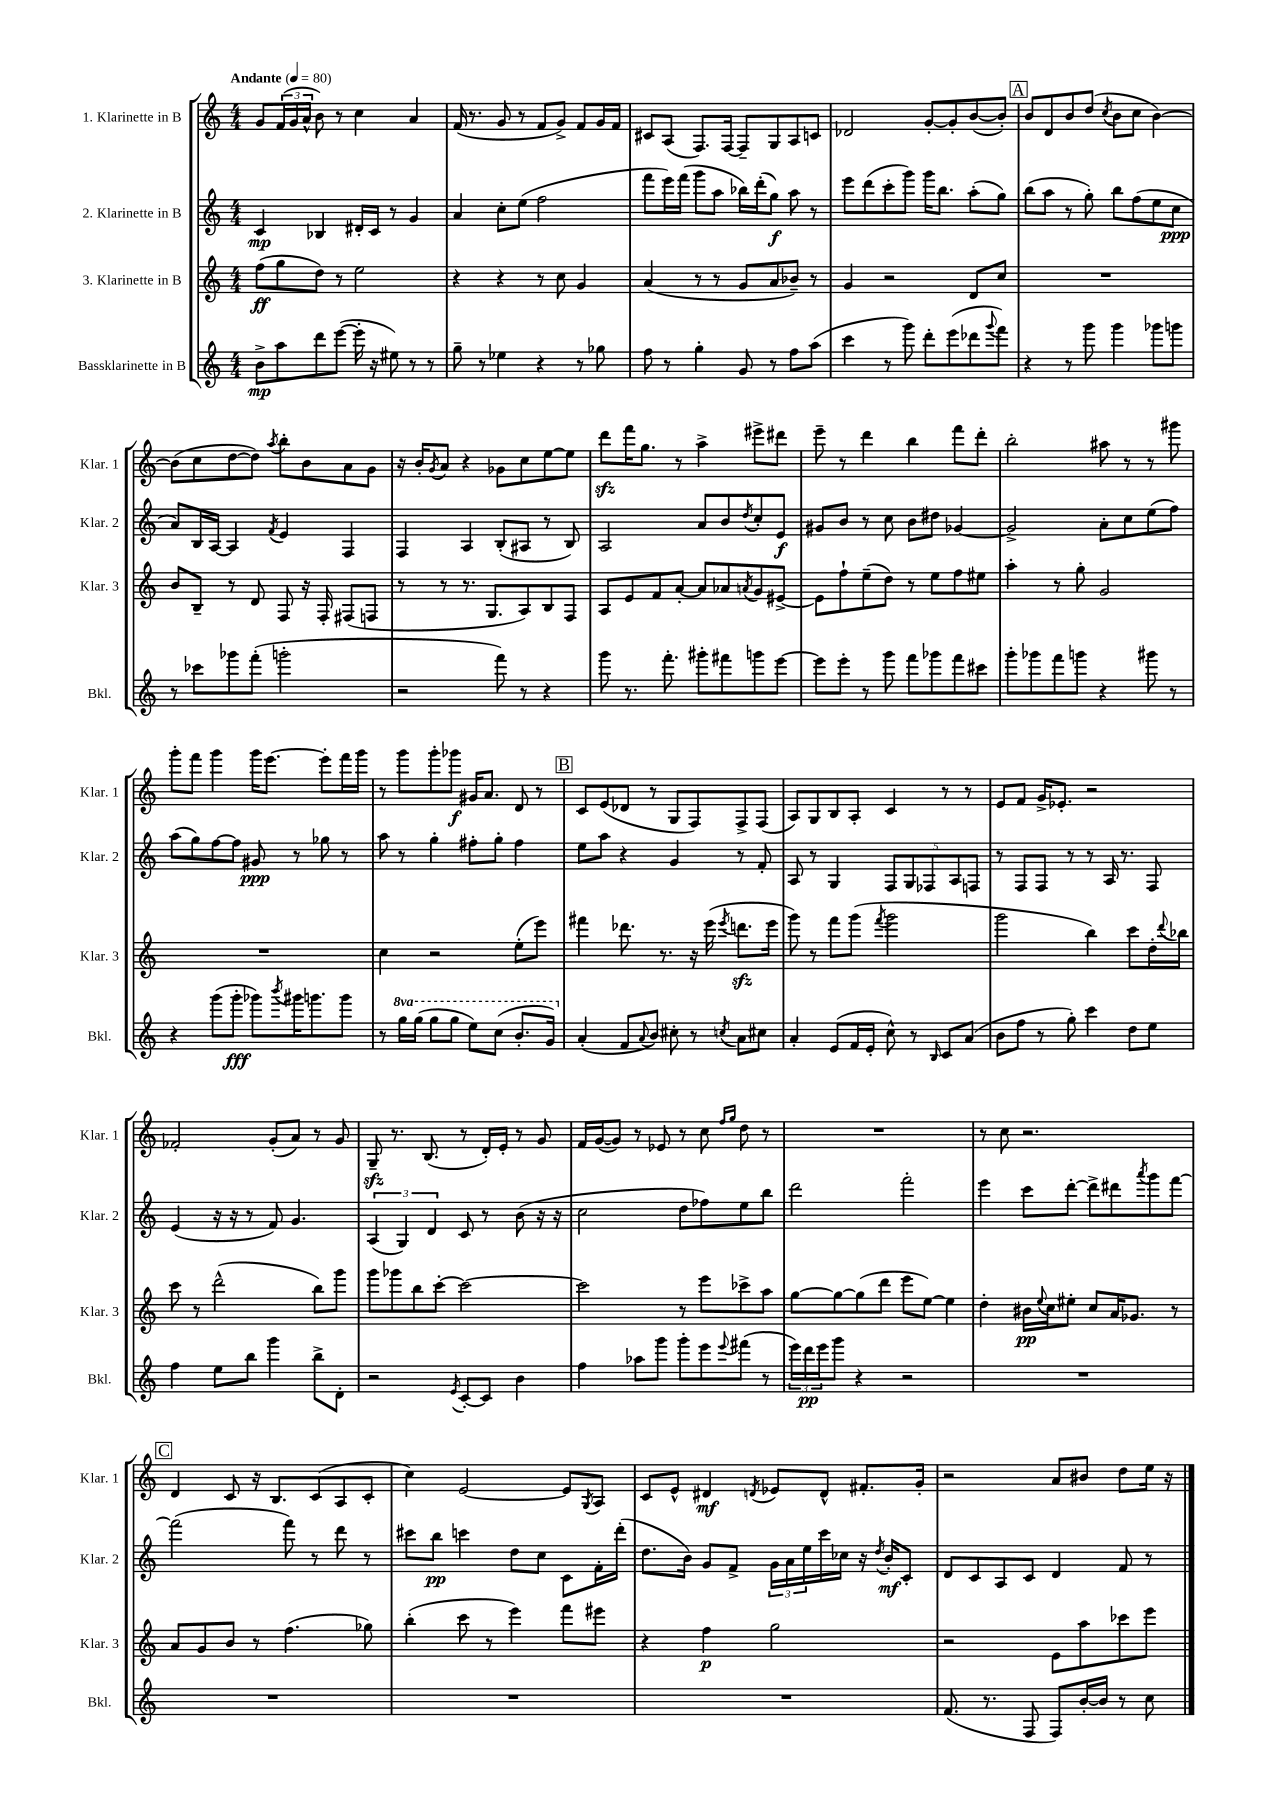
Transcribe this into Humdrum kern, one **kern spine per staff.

**kern	**dynam	**kern	**dynam	**kern	**dynam	**kern	**dynam
*part4	*part4	*part3	*part3	*part2	*part2	*part1	*part1
*staff4	*staff4	*staff3	*staff3	*staff2	*staff2	*staff1	*staff1
*I"Bassklarinette in B	*	*I"3. Klarinette in B	*	*I"2. Klarinette in B	*	*I"1. Klarinette in B	*
*I'Bkl.	*	*I'Klar. 3	*	*I'Klar. 2	*	*I'Klar. 1	*
*clefG2	*	*clefG2	*	*clefG2	*	*clefG2	*
*k[]	*	*k[]	*	*k[]	*	*k[]	*
*M4/4	*	*M4/4	*	*M4/4	*	*M4/4	*
*MM80	*	*MM80	*	*MM80	*	*MM80	*
=1	=1	=1	=1	=1	=1	=1	=1
!	!	!	!	!	!	!LO:TX:a:B:t=Andante	!
8b^\L	mp	(8ff\L	ff	4c/	mp	8g/L	.
8aa\	.	8gg\	.	.	.	(24f/L	.
.	.	.	.	.	.	24g/	.
.	.	.	.	.	.	24a^^/JJ	.
8ddd\	.	8dd\J)	.	4B-X/	.	8b\)	.
([8eee\J	.	8r	.	.	.	8r	.
16eee'\]	.	2ee\	.	16d#X'/LL	.	4cc\	.
16r	.	.	.	16c/JJ	.	.	.
8ee#X\)	.	.	.	8r	.	.	.
8r	.	.	.	4g/	.	4a/	.
8r	.	.	.	.	.	.	.
=2	=2	=2	=2	=2	=2	=2	=2
8gg~\	.	4r	.	4a/	.	(16f/	.
.	.	.	.	.	.	8.r	.
8r	.	.	.	.	.	.	.
4ee-X\	.	4r	.	8cc'\L	.	8g/	.
.	.	.	.	(8ee\J	.	8r	.
4r	.	8r	.	2ff\	.	8f/L	.
.	.	8cc\	.	.	.	8g^/J)	.
8r	.	4g/	.	.	.	8f/L	.
8gg-X\	.	.	.	.	.	16g/L	.
.	.	.	.	.	.	16f/JJ	.
=3	=3	=3	=3	=3	=3	=3	=3
8ff\	.	(4a/	.	8fff\L	.	8c#X/L	.
8r	.	.	.	16eee\L)	.	(8A/J	.
.	.	.	.	(16fff\JJ	.	.	.
4gg'\	.	8r	.	8ggg\L	.	8.F/L)	.
.	.	8r	.	8aa\J	.	.	.
.	.	.	.	.	.	[16F/Jk	.
8g/	.	8g/L	.	16bb-X\LL)	.	8F~/L]	.
.	.	.	.	(16ddd'\J	.	.	.
8r	.	8a/	.	8gg\J)	f	8G/	.
8ff\L	.	8b-X~/J)	.	8aa\	.	8A/	.
(8aa\J	.	8r	.	8r	.	8cn/J	.
=4	=4	=4	=4	=4	=4	=4	=4
4ccc\	.	4g/	.	8eee\L	.	2d-X/	.
.	.	.	.	(8ddd\	.	.	.
8r	.	2r	.	8ccc'\	.	.	.
8ggg\)	.	.	.	8ggg\J)	.	.	.
8ddd'\L	.	.	.	16ggg\KL	.	[8g'/L	.
.	.	.	.	8.bb\J	.	.	.
(8eee\	.	.	.	.	.	8g'/]	.
8ddd-X\	.	8d/L	.	(8aa'\L	.	([8b/	.
8qqggg/	.	.	.	.	.	.	.
8fff\J)	.	8cc/J	.	8gg\J)	.	8b'/J])	.
!!LO:REH:place=s1:t=A
=5	=5	=5	=5	=5	=5	=5	=5
4r	.	1r	.	(8bb\L	.	8b/L	.
.	.	.	.	8aa\J	.	8d/	.
8r	.	.	.	8r	.	8b/	.
8ggg\	.	.	.	8gg'\)	.	(8dd/J	.
.	.	.	.	.	.	8qcc/	.
4ggg\	.	.	.	8bb\L	.	8b\L	.
.	.	.	.	(8ff\	.	8cc\J	.
8ggg-X\L	.	.	.	8ee\	.	[4b\)	.
8gggn\J	.	.	.	8cc\J	ppp	.	.
!!LO:LB:g=z
=6	=6	=6	=6	=6	=6	=6	=6
8r	.	8b/L	.	8a/L)	.	(8b\L]	.
8ccc-X\L	.	8B~/J	.	16B/L	.	8cc\	.
.	.	.	.	[16A/JJ	.	.	.
8ggg-X\	.	8r	.	4A/]	.	[8dd\	.
(8fff'\J	.	8d/	.	.	.	8dd\J])	.
.	.	.	.	8qf/	.	8qaa/	.
2gggn'\	.	8F/	.	4e/	.	8bb'\L	.
.	.	16r	.	.	.	8b\	.
.	.	16F'/	.	.	.	.	.
.	.	(8F#X/L	.	4F/	.	8a\	.
.	.	8Fn/J	.	.	.	8g\J	.
=7	=7	=7	=7	=7	=7	=7	=7
2r	.	8r	.	4F/	.	16r	.
.	.	.	.	.	.	16b'/KL	.
.	.	.	.	.	.	8qg/	.
.	.	8r	.	.	.	8a/J	.
.	.	8.r	.	4A/	.	4r	.
.	.	8.G/L	.	.	.	.	.
8fff\)	.	.	.	(8B'/L	.	8g-X\L	.
8r	.	8A/)	.	8A#X/J	.	8cc\	.
4r	.	8B/	.	8r	.	[8ee\	.
.	.	8F/J	.	8B/)	.	8ee\J]	.
=8	=8	=8	=8	=8	=8	=8	=8
8ggg\	.	8A/L	.	2A/	.	8dddzz\L	.
8.r	.	8e/	.	.	.	16fff\K	.
.	.	.	.	.	.	8.gg\J	.
.	.	8f/	.	.	.	.	.
8.fff'\	.	.	.	.	.	.	.
.	.	[8a'/J	.	.	.	8r	.
8ggg#X'\L	.	8a/L]	.	8a/L	.	4aa^\	.
8fff#X\	.	8a-X/	.	8b/	.	.	.
.	.	8qan/	.	8qdd/	.	.	.
8gggn\	.	8g/	.	8cc'/	.	8eee#X^\L	.
[8eee\J	.	[8e#X^/J	.	8e/J	f	8ddd#X\J	.
=9	=9	=9	=9	=9	=9	=9	=9
8eee\L]	.	8e#\L]	.	8g#X/L	.	8eee~\	.
8eee'\J	.	8ff`\	.	8b/J	.	8r	.
8r	.	(8ee~\	.	8r	.	4ddd\	.
8ggg\	.	8dd\J)	.	8cc\	.	.	.
8fff\L	.	8r	.	8b\L	.	4bb\	.
8ggg-X\	.	8ee\L	.	8dd#X\J	.	.	.
8fff\	.	8ff\	.	[4g-X/	.	8fff\L	.
8ccc#X\J	.	8ee#X\J	.	.	.	8ddd'\J	.
=10	=10	=10	=10	=10	=10	=10	=10
8ggg'\L	.	4aa'\	.	2g-^/]	.	2bb'\	.
8ggg-X\	.	.	.	.	.	.	.
8fff\	.	8r	.	.	.	.	.
8gggn\J	.	8gg'\	.	.	.	.	.
4r	.	2g/	.	8a'\L	.	8aa#X\	.
.	.	.	.	8cc\	.	8r	.
8ggg#X\	.	.	.	(8ee\	.	8r	.
8r	.	.	.	8ff\J)	.	8ggg#X\	.
!!LO:LB:g=z
=11	=11	=11	=11	=11	=11	=11	=11
4r	.	1r	.	(8aa\L	.	8ggg'\L	.
.	.	.	.	8gg\)	.	8fff\J	.
(8ggg\L	.	.	.	[8ff\	.	4ggg\	.
8ggg'\J	fff	.	.	8ff\J]	.	.	.
8ggg-X\L)	.	.	.	8g#X/	ppp	16ggg\KL	.
.	.	.	.	.	.	[8.eee\J	.
8qbbb/	.	.	.	.	.	.	.
16ggg#X\K	.	.	.	8r	.	.	.
8.gggn\	.	.	.	.	.	.	.
.	.	.	.	8gg-X\	.	8eee'\L]	.
8ggg\J	.	.	.	8r	.	16fff\L	.
.	.	.	.	.	.	16ggg\JJ	.
=12	=12	=12	=12	=12	=12	=12	=12
8r	.	4cc\	.	8aa\	.	8r	.
*8va	*	*	*	*	*	*	*
16ggg\LL	.	.	.	8r	.	8ggg\L	.
(16ggg\JJ	.	.	.	.	.	.	.
8ggg\L	.	2r	.	4gg'\	.	8ggg'\	.
8ggg\J	.	.	.	.	.	8ggg-X\J	f
8eee\L)	.	.	.	8ff#X'\L	.	16g#X/KL	.
.	.	.	.	.	.	8.a/J	.
(8ccc\J	.	.	.	8gg'\J	.	.	.
8.bb'/L	.	(8ee'\L	.	4ff#\	.	8d/	.
.	.	8eee\J)	.	.	.	8r	.
16gg/Jk)	.	.	.	.	.	.	.
!!LO:REH:place=s1:t=B
=13	=13	=13	=13	=13	=13	=13	=13
*X8va	*	*	*	*	*	*	*
(4a'/	.	4fff#X\	.	8ee\L	.	8c/L	.
.	.	.	.	8aa\J	.	(8e/	.
8f/L	.	8.ddd-X\	.	4r	.	8d-X/J	.
8qqa/	.	.	.	.	.	.	.
8b/J)	.	.	.	.	.	8r	.
.	.	8.r	.	.	.	.	.
8cc#X'\	.	.	.	4g/	.	8G/L	.
8r	.	16r	.	.	.	8F/)	.
.	.	(16eee\	.	.	.	.	.
8qccn/	.	8qeee/	.	.	.	.	.
8a\L	.	8.dddnzz\L	.	8r	.	8F^/	.
8cc#X\J	.	.	.	8f'/	.	(8F/J	.
.	.	16eee\Jk	.	.	.	.	.
=14	=14	=14	=14	=14	=14	=14	=14
4a'/	.	8ggg\)	.	8A/	.	8A/L)	.
.	.	8r	.	8r	.	8G/	.
(8e/L	.	8fff\L	.	4G/	.	8B/	.
16f/L	.	(8ggg\J	.	.	.	8A'/J	.
16e'/JJ	.	.	.	.	.	.	.
.	.	8qfff/	.	.	.	.	.
8cc^^\)	.	2ggg\	.	10F/L	.	4c/	.
.	.	.	.	10G/	.	.	.
8r	.	.	.	.	.	.	.
.	.	.	.	10F-X/	.	.	.
16qqB/	.	.	.	.	.	.	.
8c/L	.	.	.	.	.	8r	.
.	.	.	.	10A/	.	.	.
(8a/J	.	.	.	.	.	8r	.
.	.	.	.	10Fn/J	.	.	.
=15	=15	=15	=15	=15	=15	=15	=15
8b\L	.	2ggg\	.	8r	.	8e/L	.
8ff\J	.	.	.	8F/L	.	8f/J	.
8r	.	.	.	8F/J	.	16g^/KL	.
.	.	.	.	.	.	8.e-X'/J	.
8gg'\)	.	.	.	8r	.	.	.
4ccc\	.	4bb\)	.	8r	.	2r	.
.	.	.	.	16A/	.	.	.
.	.	.	.	8.r	.	.	.
8dd\L	.	8ccc\L	.	.	.	.	.
8ee\J	.	16dd'\L	.	8F/	.	.	.
.	.	8qqddd/	.	.	.	.	.
.	.	16bb-X\JJ	.	.	.	.	.
!!LO:LB:g=z
=16	=16	=16	=16	=16	=16	=16	=16
4ff\	.	8ccc\	.	(4e/	.	2f-X'/	.
.	.	8r	.	.	.	.	.
8ee\L	.	(2ddd^^\	.	16r	.	.	.
.	.	.	.	16r	.	.	.
8bb\J	.	.	.	8r	.	.	.
4ggg\	.	.	.	8f/)	.	(8g'/L	.
.	.	.	.	4.g/	.	8a/J)	.
8bb^\L	.	8bb\L)	.	.	.	8r	.
8d'\J	.	8ggg\J	.	.	.	8g/	.
=17	=17	=17	=17	=17	=17	=17	=17
2r	.	8ggg\L	.	(6A/	.	8Gzz~/	.
.	.	8ggg-X\	.	.	.	8.r	.
.	.	.	.	6G/)	.	.	.
.	.	8bb\	.	.	.	.	.
.	.	.	.	.	.	(8.B/	.
.	.	.	.	6d/	.	.	.
.	.	[8ccc'\J	.	.	.	.	.
8qe/	.	.	.	.	.	.	.
[8c'/L	.	2ccc\_	.	8c/	.	8r	.
8c/J]	.	.	.	8r	.	16d'/LL)	.
.	.	.	.	.	.	16e'/JJ	.
4b\	.	.	.	(8b\	.	8r	.
.	.	.	.	16r	.	8g/	.
.	.	.	.	16r	.	.	.
=18	=18	=18	=18	=18	=18	=18	=18
4ff\	.	2ccc\]	.	2cc\	.	16f/LL	.
.	.	.	.	.	.	([16g/J	.
.	.	.	.	.	.	8g/J])	.
8aa-X\L	.	.	.	.	.	8r	.
8ggg\J	.	.	.	.	.	8e-X/	.
8ggg'\L	.	8r	.	8dd\L	.	8r	.
8eee\	.	8eee\L	.	8ff-X\)	.	8cc\	.
.	.	.	.	.	.	16qqff/LL	.
8qqeee/	.	.	.	.	.	16qqgg/JJ	.
(8fff#X\J	.	8ccc-X^\	.	8ee\	.	8dd\	.
8r	.	8aa\J	.	8bb\J	.	8r	.
=19	=19	=19	=19	=19	=19	=19	=19
24eee\LL)	.	[8gg\L	.	2ddd\	.	1r	.
24ddd\	pp	.	.	.	.	.	.
24eee\J	.	.	.	.	.	.	.
8ggg\J	.	8gg\_	.	.	.	.	.
4r	.	(8gg\]	.	.	.	.	.
.	.	8ddd\J	.	.	.	.	.
2r	.	8eee\L	.	2fff'\	.	.	.
.	.	[8ee\J)	.	.	.	.	.
.	.	4ee\]	.	.	.	.	.
=20	=20	=20	=20	=20	=20	=20	=20
1r	.	4dd'\	.	4eee\	.	8r	.
.	.	.	.	.	.	8cc\	.
.	.	16b#X\LL	pp	8ccc\L	.	2.r	.
.	.	8qqee/	.	.	.	.	.
.	.	16cc\J	.	.	.	.	.
.	.	8ee#X'\J	.	[8ddd'\J	.	.	.
.	.	8cc/L	.	8ddd^\L]	.	.	.
.	.	16a/K	.	8ddd#X\	.	.	.
.	.	8.g-X/J	.	.	.	.	.
.	.	.	.	8qaaa/	.	.	.
.	.	.	.	8ggg\	.	.	.
.	.	8r	.	[8fff\J	.	.	.
!!LO:LB:g=z
!!LO:REH:place=s1:t=C
=21	=21	=21	=21	=21	=21	=21	=21
1r	.	8a/L	.	(2fff\]	.	4d/	.
.	.	8g/	.	.	.	.	.
.	.	8b/J	.	.	.	8c/	.
.	.	8r	.	.	.	16r	.
.	.	.	.	.	.	8.B/L	.
.	.	(4.ff\	.	8fff\)	.	.	.
.	.	.	.	8r	.	(8c/	.
.	.	.	.	8ddd\	.	8A/	.
.	.	8gg-X\)	.	8r	.	8c'/J	.
=22	=22	=22	=22	=22	=22	=22	=22
1r	.	(4bb'\	.	8ccc#X\L	.	4cc\)	.
.	.	.	.	8bb\J	pp	.	.
.	.	8ccc\	.	4cccn\	.	[2e/	.
.	.	8r	.	.	.	.	.
.	.	4eee\)	.	8dd\L	.	.	.
.	.	.	.	8cc\J	.	.	.
.	.	8fff\L	.	8c\L	.	8e/L]	.
.	.	.	.	.	.	8qG/	.
.	.	8eee#X\J	.	16f'\L	.	8A/J	.
.	.	.	.	(16ddd'\JJ	.	.	.
=23	=23	=23	=23	=23	=23	=23	=23
1r	.	4r	.	8.dd\L	.	8c/L	.
.	.	.	.	.	.	8e^^/J	.
.	.	.	.	16b\Jk)	.	.	.
.	.	4ff\	p	8g/L	.	4d#X/	mf
.	.	.	.	8f^/J	.	.	.
.	.	.	.	.	.	8qdn/	.
.	.	2gg\	.	24g\LL	.	8e-X/L	.
.	.	.	.	24a\	.	.	.
.	.	.	.	24ee\	.	.	.
.	.	.	.	16ccc\	.	8d^^/J	.
.	.	.	.	16cc-X\JJ	.	.	.
.	.	.	.	16r	.	8.f#X'/L	.
.	.	.	.	8qdd/	.	.	.
.	.	.	.	16b'/KL	mf	.	.
.	.	.	.	8c'/J	.	.	.
.	.	.	.	.	.	16g'/Jk	.
=24	=24	=24	=24	=24	=24	=24	=24
(8.f/	.	2r	.	8d/L	.	2r	.
.	.	.	.	8c/	.	.	.
8.r	.	.	.	.	.	.	.
.	.	.	.	8A/	.	.	.
8F/	.	.	.	8c/J	.	.	.
8F/L)	.	8e\L	.	4d/	.	8a/L	.
[16b'/L	.	8aa\	.	.	.	8b#X/J	.
16b/JJ]	.	.	.	.	.	.	.
8r	.	8ccc-X\	.	8f/	.	8dd\L	.
8cc\	.	8eee\J	.	8r	.	16ee\Jk	.
.	.	.	.	.	.	16r	.
==	==	==	==	==	==	==	==
*-	*-	*-	*-	*-	*-	*-	*-
